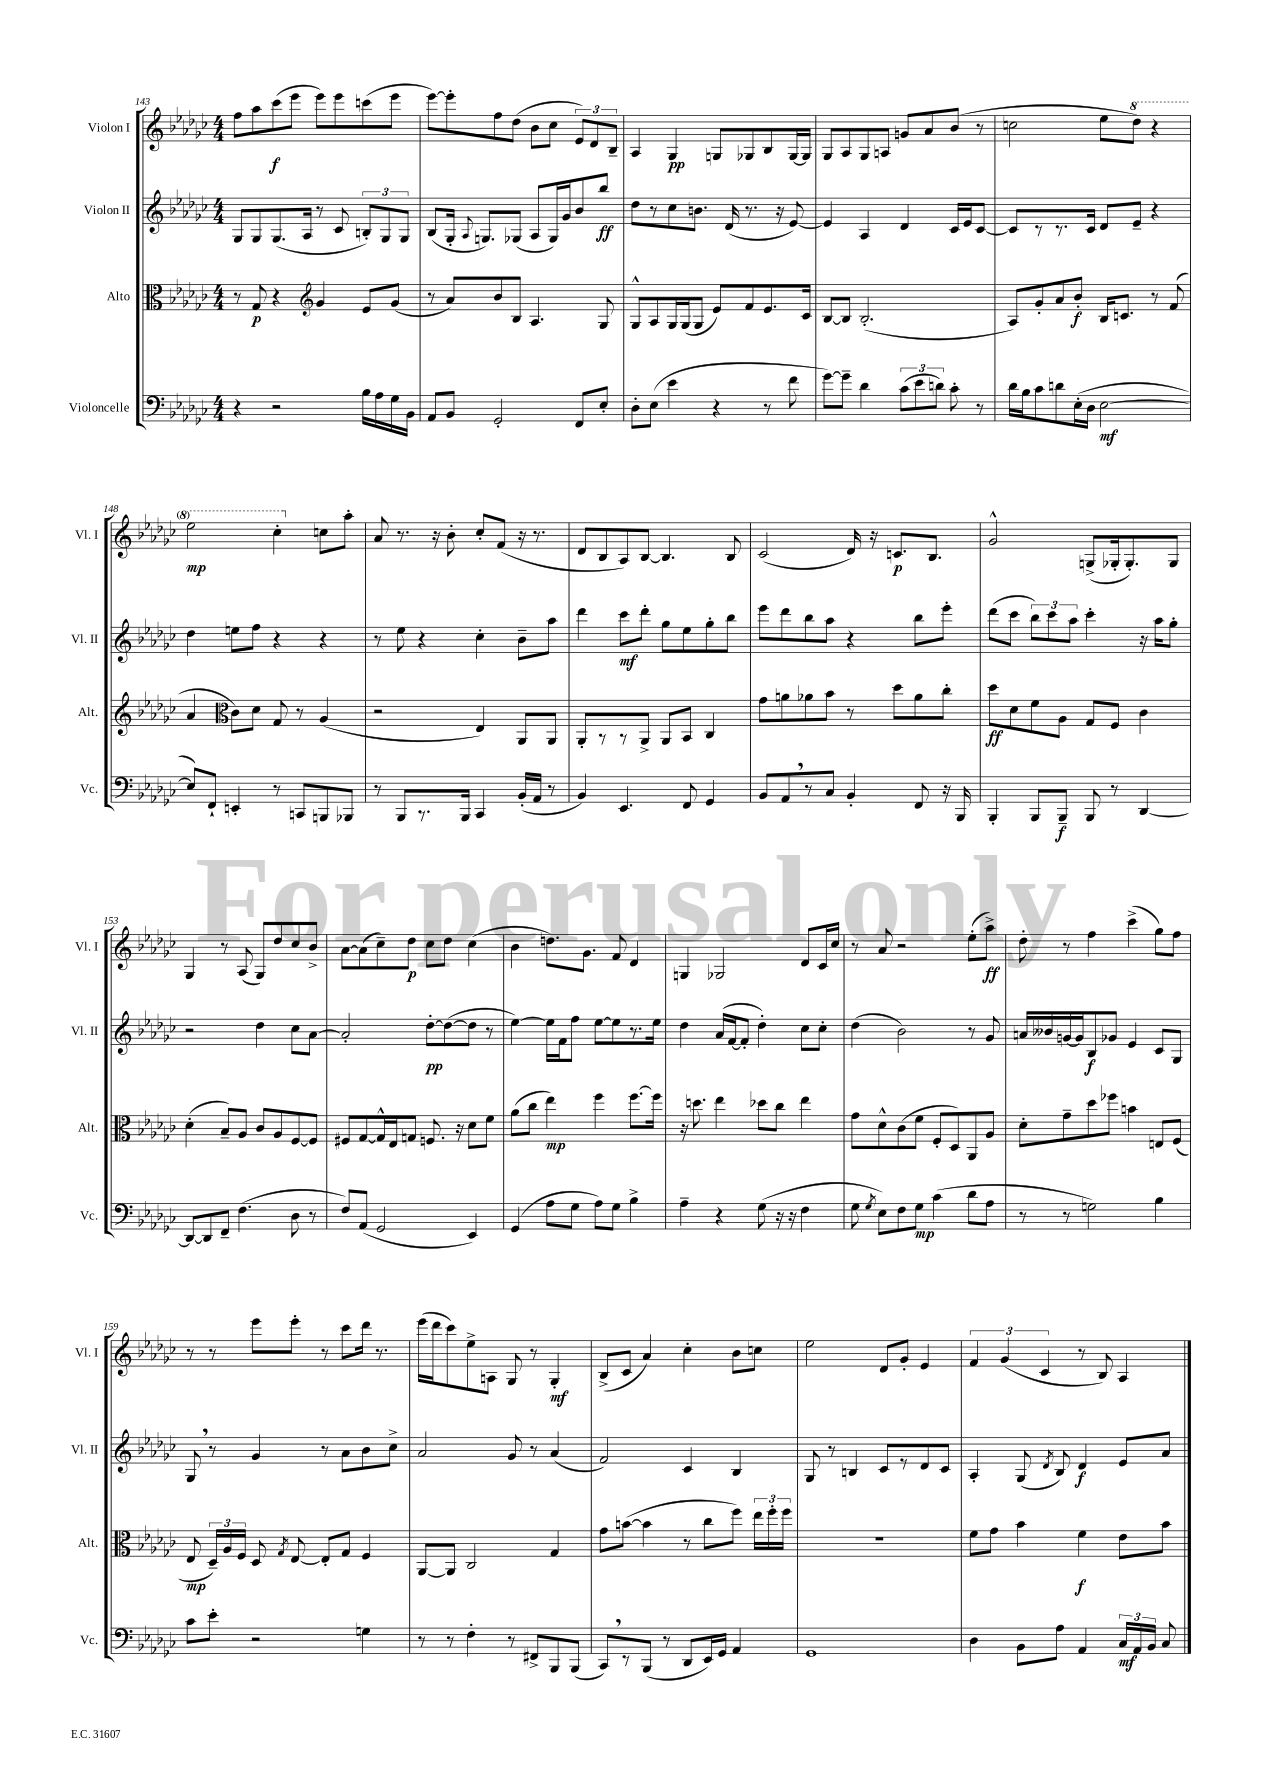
<<
\new StaffGroup <<
\new Staff = "s0" \with { instrumentName = "Violon I" shortInstrumentName = "Vl. I" } {
    \clef treble \key ges \major \numericTimeSignature \time 4/4
    \autoBeamOff f''8[ aes''8 ces'''8\f( ees'''8] ees'''8[) ees'''8 c'''8( ees'''8] |
    ees'''8[~) ees'''8-. f''8 des''8]( bes'8[ ces''8] \tuplet 3/2 { ees'8[) des'8 bes8]-- } |
    aes4 ges4\pp g8[ ges8 bes8 ges16~ ges16] |
    ges8[ aes8 ges8 a8] g'8[ aes'8 bes'8]( r8 |
    c''2 ees''8[ \ottava #1 des'''8]) r4 |
    ees'''2\mp ces'''4-. \ottava #0 c''8[ aes''8]-. |
    aes'8 r8. r16 bes'8-. ces''8[-. f'8]( r16 r8. |
    des'8[ bes8 aes8) bes8]~ bes4. bes8 |
    ces'2( des'16) r16 c'8.[\p bes8.] |
    ges'2-^ g8[->( ges16-. ges8.-.) ges8] |
    ges4 r8 aes8( ges8[) des''8 ces''8 bes'8]-> |
    aes'8[~ aes'8( ces''8--) des''8]\p ces''8[ des''8] ces''4( |
    bes'4 d''8.[) ges'8.] f'8 des'4 |
    g4 ges2 des'8[ ces'16 ces''16] |
    r8 aes'8 r2 ees''8[-.( aes''8]->\ff) |
    des''8-. r8 f''4 ces'''4->( ges''8[) f''8] |
    r8 r8 ees'''8[ ees'''8]-. r8 ces'''8[ des'''16] r8. |
    ees'''16[( des'''16 ces'''8) ees''8-> a8] ges8 r8 ges4-.\mf |
    bes8[->( ces'8] aes'4) ces''4-. bes'8[ c''8] |
    ees''2 des'8[ ges'8]-. ees'4 |
    \tuplet 3/2 { f'4 ges'4( ces'4 } r8 bes8) aes4 \bar "|." |
}
\new Staff = "s1" \with { instrumentName = "Violon II" shortInstrumentName = "Vl. II" } {
    \clef treble \key ges \major \numericTimeSignature \time 4/4
    \autoBeamOff ges8[ ges8 ges8.( aes16] r8 ces'8 \tuplet 3/2 { b8[-.) ges8 ges8] } |
    bes8[( ges16]-. \appoggiatura { aes8 } g8.[) ges8]( aes8[ ges16) ges'16 bes'8 bes''8]\ff |
    des''8[ r8 ces''8 b'8.] des'16( r8. r16 ees'8~) |
    ees'4 aes4 des'4 ces'16[ ees'16 ces'8]~ |
    ces'8[ r8 r8. ces'16] des'8[ ees'8]-- r4 |
    des''4 e''8[ f''8] r4 r4 |
    r8 ees''8 r4 ces''4-. bes'8[-- aes''8] |
    des'''4 ces'''8[\mf des'''8]-. ges''8[ ees''8 ges''8-. bes''8] |
    ees'''8[ des'''8 bes''8 aes''8] r4 bes''8[ ees'''8]-. |
    des'''8[( ces'''8] \tuplet 3/2 { bes''8[) ces'''8 aes''8] } ces'''4-. r16 aes''16[ ges''8]-. |
    r2 des''4 ces''8[ aes'8]~ |
    aes'2-. des''8[~-.\pp des''8~( des''8] r8 |
    ees''4~) ees''16[ f'16 f''8] ees''8[~ ees''8 r8. ees''16] |
    des''4 aes'16[( f'16~ f'8]-. des''4-.) ces''8[ ces''8]-. |
    des''4( bes'2) r8 ges'8 |
    a'16[ beses'16 g'16~ g'16 bes8\f ges'8] ees'4 ces'8[ ges8] |
    ges8 \breathe r8 ges'4 r8 aes'8[ bes'8 ces''8]-> |
    aes'2 ges'8 r8 aes'4( |
    f'2) ces'4 bes4 |
    ges8 r8 b4 ces'8[ r8 des'8 ces'8] |
    aes4-. ges8( \acciaccatura { des'8 } bes8) des'4\f ees'8[ aes'8] \bar "|." |
}
\new Staff = "s2" \with { instrumentName = "Alto" shortInstrumentName = "Alt." } {
    \clef alto \key ges \major \numericTimeSignature \time 4/4
    \autoBeamOff r8 ges8\p r4 \clef treble ges'4 ees'8[ ges'8]( |
    r8 aes'8[) bes'8 bes8] aes4. ges8 |
    ges8[-^ aes8 ges16 ges16( ges8] ees'8[) f'8 ees'8. ces'16] |
    bes8[~ bes8] bes2.-.( |
    aes8[) ges'8-. aes'8 bes'8]-.\f bes16[ c'8.] r8 f'8( |
    aes'4 \clef alto ces'8[) des'8] ges8 r8 aes4( |
    r2 ees4) aes,8[ aes,8] |
    aes,8[-. r8 r8 aes,8]-> aes,8[ bes,8] ces4 |
    ges'8[ a'8 aes'8 bes'8] r8 des''8[ aes'8 ces''8]-. |
    des''8[\ff des'8 f'8 aes8] ges8[ f8] ces'4 |
    des'4-.( bes8[--) aes8] ces'8[ aes8 f8~ f8] |
    fis8[ ges8~ ges16-^ ees16 g8] f8. r16 des'8[ f'8] |
    aes'8[( ces''8] ees''4\mp) f''4 f''8.[~ f''16] |
    r16 d''8. ees''4 des''8[ ces''8] ees''4 |
    ges'8[ des'8-^ ces'8( f'8] f8[-. des8) aes,8 aes8] |
    des'8[-. ges'8-- des''8 fes''8] b'4 e8[ f8]( |
    ees8\mp \tuplet 3/2 { des16[--) aes16 f16] } des8 \acciaccatura { ges8 } ees8~ ees8[-. ges8] f4 |
    aes,8[~ aes,8] ces2 ges4 |
    ges'8[ b'8]~( b'4 r8 ces''8[ f''8]) \tuplet 3/2 { ees''16[ f''16-. f''16] } |
    R1 |
    f'8[ ges'8] bes'4 f'4\f ees'8[ bes'8] \bar "|." |
}
\new Staff = "s3" \with { instrumentName = "Violoncelle" shortInstrumentName = "Vc." } {
    \clef bass \key ges \major \numericTimeSignature \time 4/4
    \autoBeamOff r4 r2 bes16[ aes16 ges16 bes,16] |
    aes,8[ bes,8] ges,2-. f,8[ ees8]-. |
    des8[-. ees8]( ees'4 r4 r8 f'8 |
    ges'8[~) ges'8]-- des'4 \tuplet 3/2 { ces'8[( ees'8 d'8]) } ces'8-. r8 |
    des'16[ bes16 ces'8 d'8 ees16-.( des16] ees2~\mf |
    ees8[) f,8]-! e,4-. r8 c,8[ b,,8 bes,,8] |
    r8 bes,,8[ r8. bes,,16] ces,4 bes,16[-.( aes,16] r8 |
    bes,4) ees,4. f,8 ges,4 |
    bes,8[ aes,8 \breathe r8 ces8] bes,4-. f,8 r16 bes,,16 |
    bes,,4-. bes,,8[ bes,,8]--\f bes,,8 r8 des,4~ |
    des,8[~ des,8 f,8]-- f4.( des8 r8 |
    f8[) aes,8]( ges,2 ees,4) |
    ges,4( aes8[ ges8] aes8[) ges8] bes4-> |
    aes4-- r4 ges8( r16 r16 f4 |
    ges8 \acciaccatura { ges8 } ees8[) f8 ges8]\mp ces'4( des'8[ aes8] |
    r8 r8 g2) bes4 |
    ces'8[ ees'8]-. r2 g4 |
    r8 r8 f4-. r8 fis,8[-> bes,,8 bes,,8]( |
    ces,8[) \breathe r8 bes,,8]( r8 des,8[ ees,16) ges,16] aes,4 |
    ges,1 |
    des4 bes,8[ aes8] aes,4 \tuplet 3/2 { ces16[\mf aes,16 bes,16] } ces8 \bar "|." |
}
>>
>>
\layout { \context { \Score currentBarNumber = #143 } }
